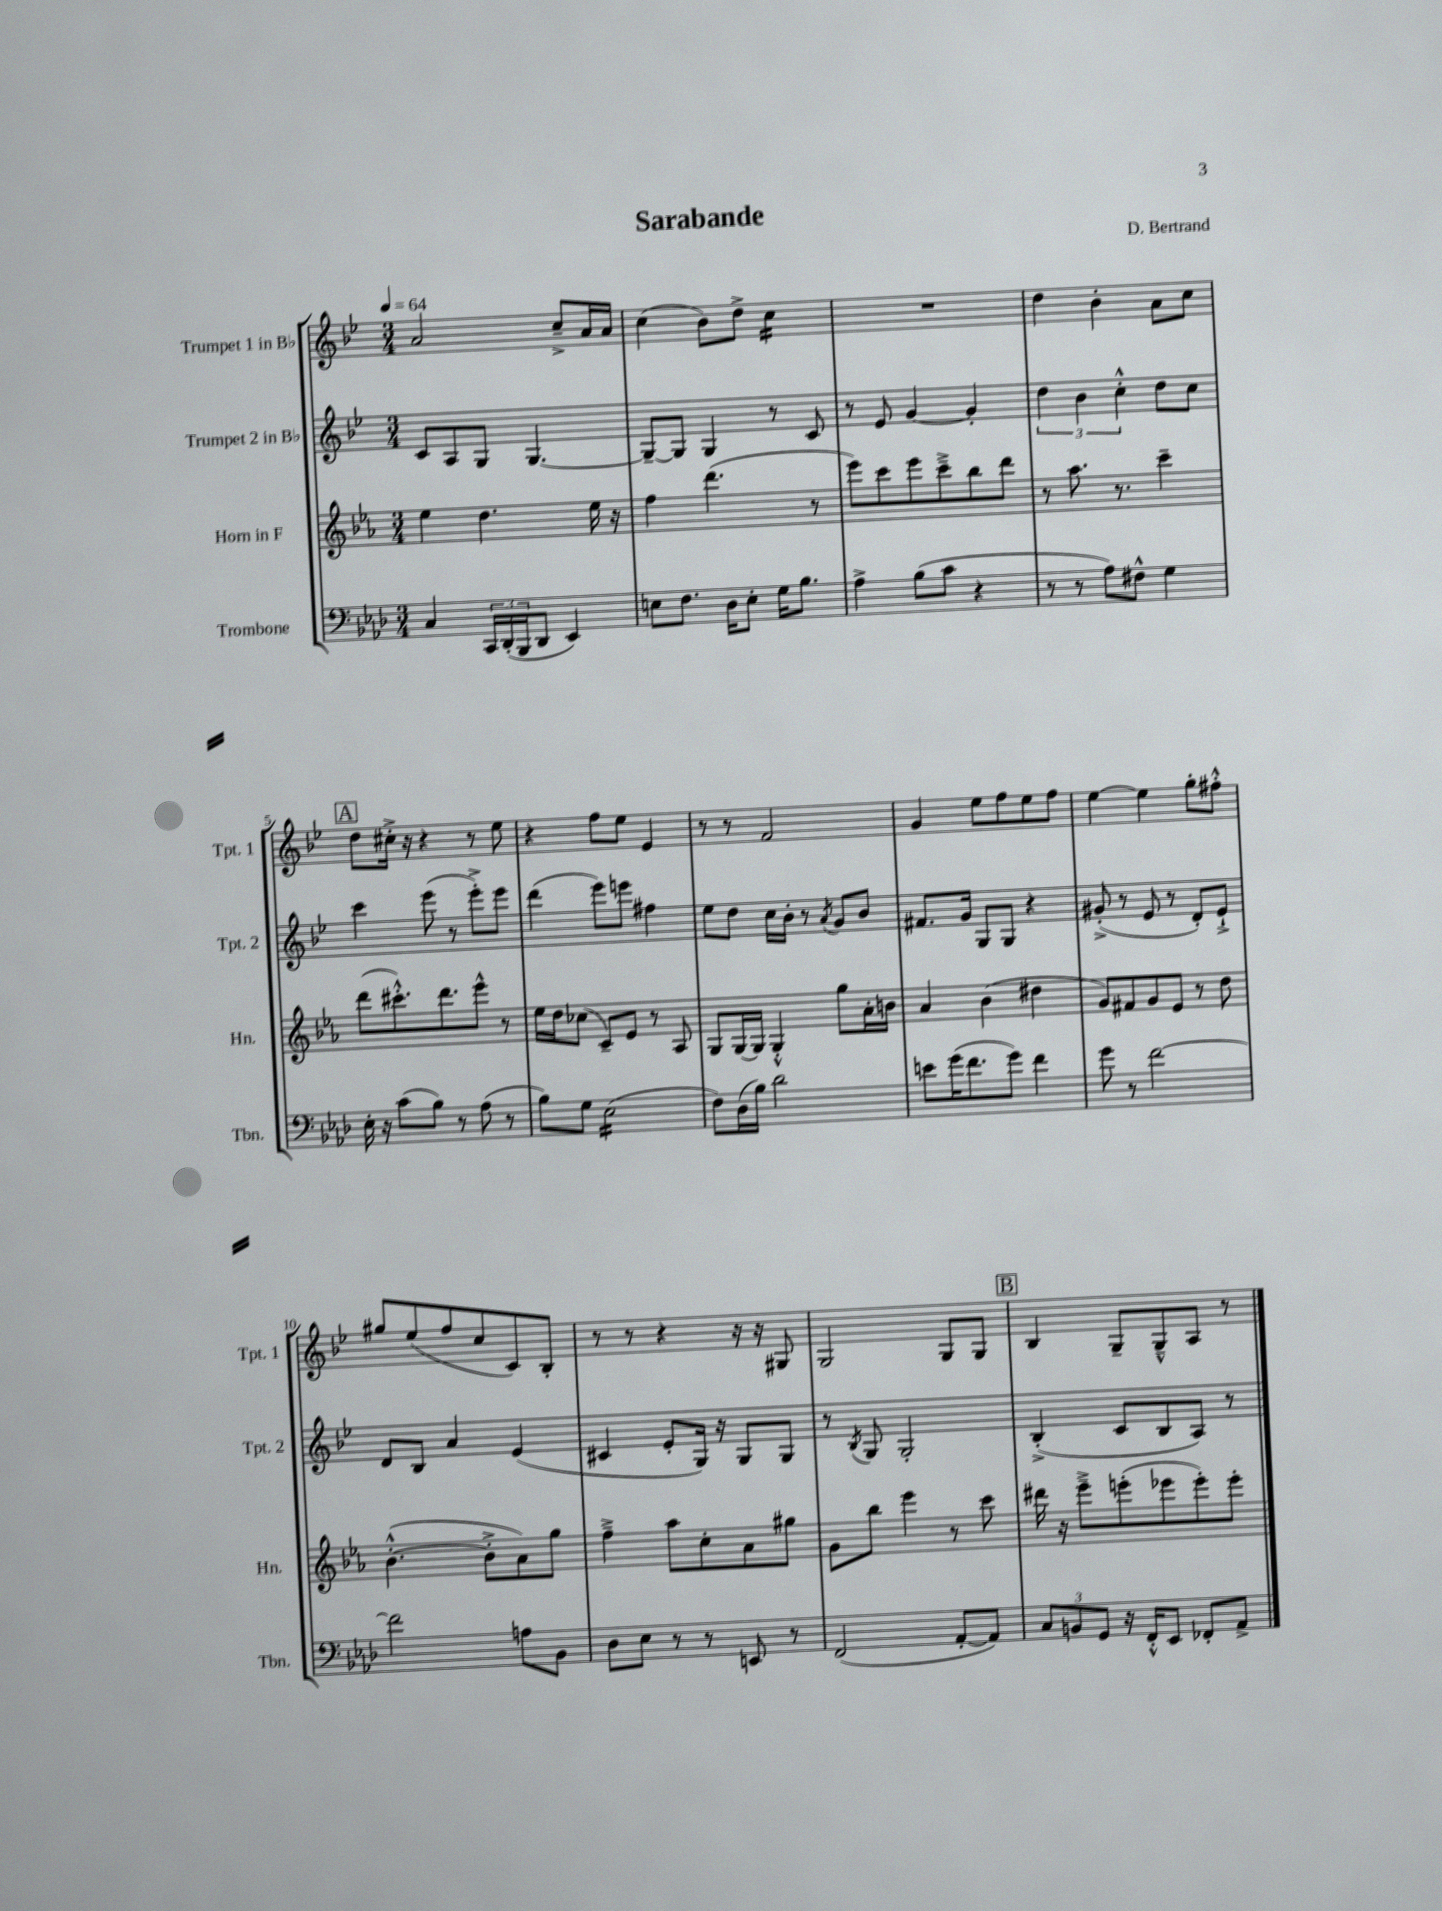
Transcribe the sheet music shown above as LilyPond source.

\header { title = "Sarabande" composer = "D. Bertrand" }
<<
\new StaffGroup <<
\new Staff = "s0" \with { instrumentName = "Trumpet 1 in Bb" shortInstrumentName = "Tpt. 1" } {
    \clef treble \key bes \major \numericTimeSignature \time 3/4 \tempo 4 = 64
    a'2 c''8---> a'16 a'16 |
    c''4( bes'8) d''8-> c''4:16 |
    R2. |
    d''4 bes'4-. a'8 c''8 |
    \mark \markup { \box "A" } d''8 cis''16-.-> r16 r4 r8 ees''8 |
    r4 f''8 ees''8 ees'4 |
    r8 r8 f'2 |
    g'4 ees''8 f''8 ees''8 f''8 |
    ees''4~ ees''4 g''8-. fis''8-.-^ |
    gis''8 ees''8( f''8 c''8 c'8) bes8-. |
    r8 r8 r4 r16 r16 gis8 |
    g2 g8 g8 |
    \mark \markup { \box "B" } bes4 g8-- g8---^ a8 r8 \bar "|." |
}
\new Staff = "s1" \with { instrumentName = "Trumpet 2 in Bb" shortInstrumentName = "Tpt. 2" } {
    \clef treble \key bes \major \numericTimeSignature \time 3/4
    c'8 a8 g8 g4.~ |
    g8~-- g8 g4 r8 c'8 |
    r8 ees'8 g'4~ g'4-. |
    \tuplet 3/2 { d''4 bes'4 c''4-.-^ } d''8 c''8 |
    \mark \markup { \box "A" } c'''4 ees'''8( r8 ees'''8-.->) ees'''8 |
    d'''4( ees'''8) e'''8 fis''4 |
    ees''8 d''8 c''16 bes'16-. r8 \acciaccatura { a'8 } g'8 bes'8 |
    fis'8. g'16 g8 g8 r4 |
    gis'8-.->( r8 ees'8 r8 d'8-.) ees'8-!-> |
    d'8 bes8 a'4 ees'4( |
    cis'4 ees'8-. g16) r16 g8 g8 |
    r8 \acciaccatura { bes8 } g8 g2-. |
    \mark \markup { \box "B" } bes4-.->( c'8 bes8 a8) r8 \bar "|." |
}
\new Staff = "s2" \with { instrumentName = "Horn in F" shortInstrumentName = "Hn." } {
    \clef treble \key ees \major \numericTimeSignature \time 3/4
    ees''4 d''4. ees''16 r16 |
    f''4 d'''4.( r8 |
    ees'''8) c'''8 ees'''8 c'''8---> bes''8 d'''8 |
    r8 aes''8. r8. c'''4-- |
    \mark \markup { \box "A" } d'''8( cis'''8.-.-^) d'''8. ees'''8-^ r8 |
    ees''16 d''16 ces''8( c'8--) ees'8 r8 aes8 |
    g8 g16~ g16 g4-.-^ g''8 aes'16-. b'16 |
    aes'4 bes'4( dis''4 |
    g'8) fis'8 g'8 ees'8 r8 d''8 |
    bes'4.~-.-^( bes'8-.-> aes'8) g''8 |
    f''4---> aes''8 c''8-. aes'8 gis''8 |
    g'8 bes''8 ees'''4 r8 c'''8 |
    \mark \markup { \box "B" } dis'''16 r16 ees'''8---> e'''8-.( ees'''8 ees'''8-.) ees'''8-. \bar "|." |
}
\new Staff = "s3" \with { instrumentName = "Trombone" shortInstrumentName = "Tbn." } {
    \clef bass \key aes \major \numericTimeSignature \time 3/4
    c4 \tuplet 3/2 { c,16 des,16-.( bes,,16 } des,8 ees,4) |
    e8 f8. des16 e8-. g16 bes8. |
    aes4-> bes8( c'8 r4 |
    r8 r8 aes8) fis8-^ g4 |
    \mark \markup { \box "A" } ees16-. r16 c'8( bes8) r8 aes8( r8 |
    bes8) g8 ees2:16( |
    f8) des16( bes16) des'2 |
    e'8 g'16( f'8. g'8) f'4 |
    g'8 r8 f'2~ |
    f'2 a8 bes,8 |
    des8 ees8 r8 r8 e,8 r8 |
    f,2( aes,8~-. aes,8) |
    \mark \markup { \box "B" } \tuplet 3/2 { c8 b,8 g,8 } r16 f,16-.-^ ees,8 fes,8-. aes,8-> \bar "|." |
}
>>
>>
